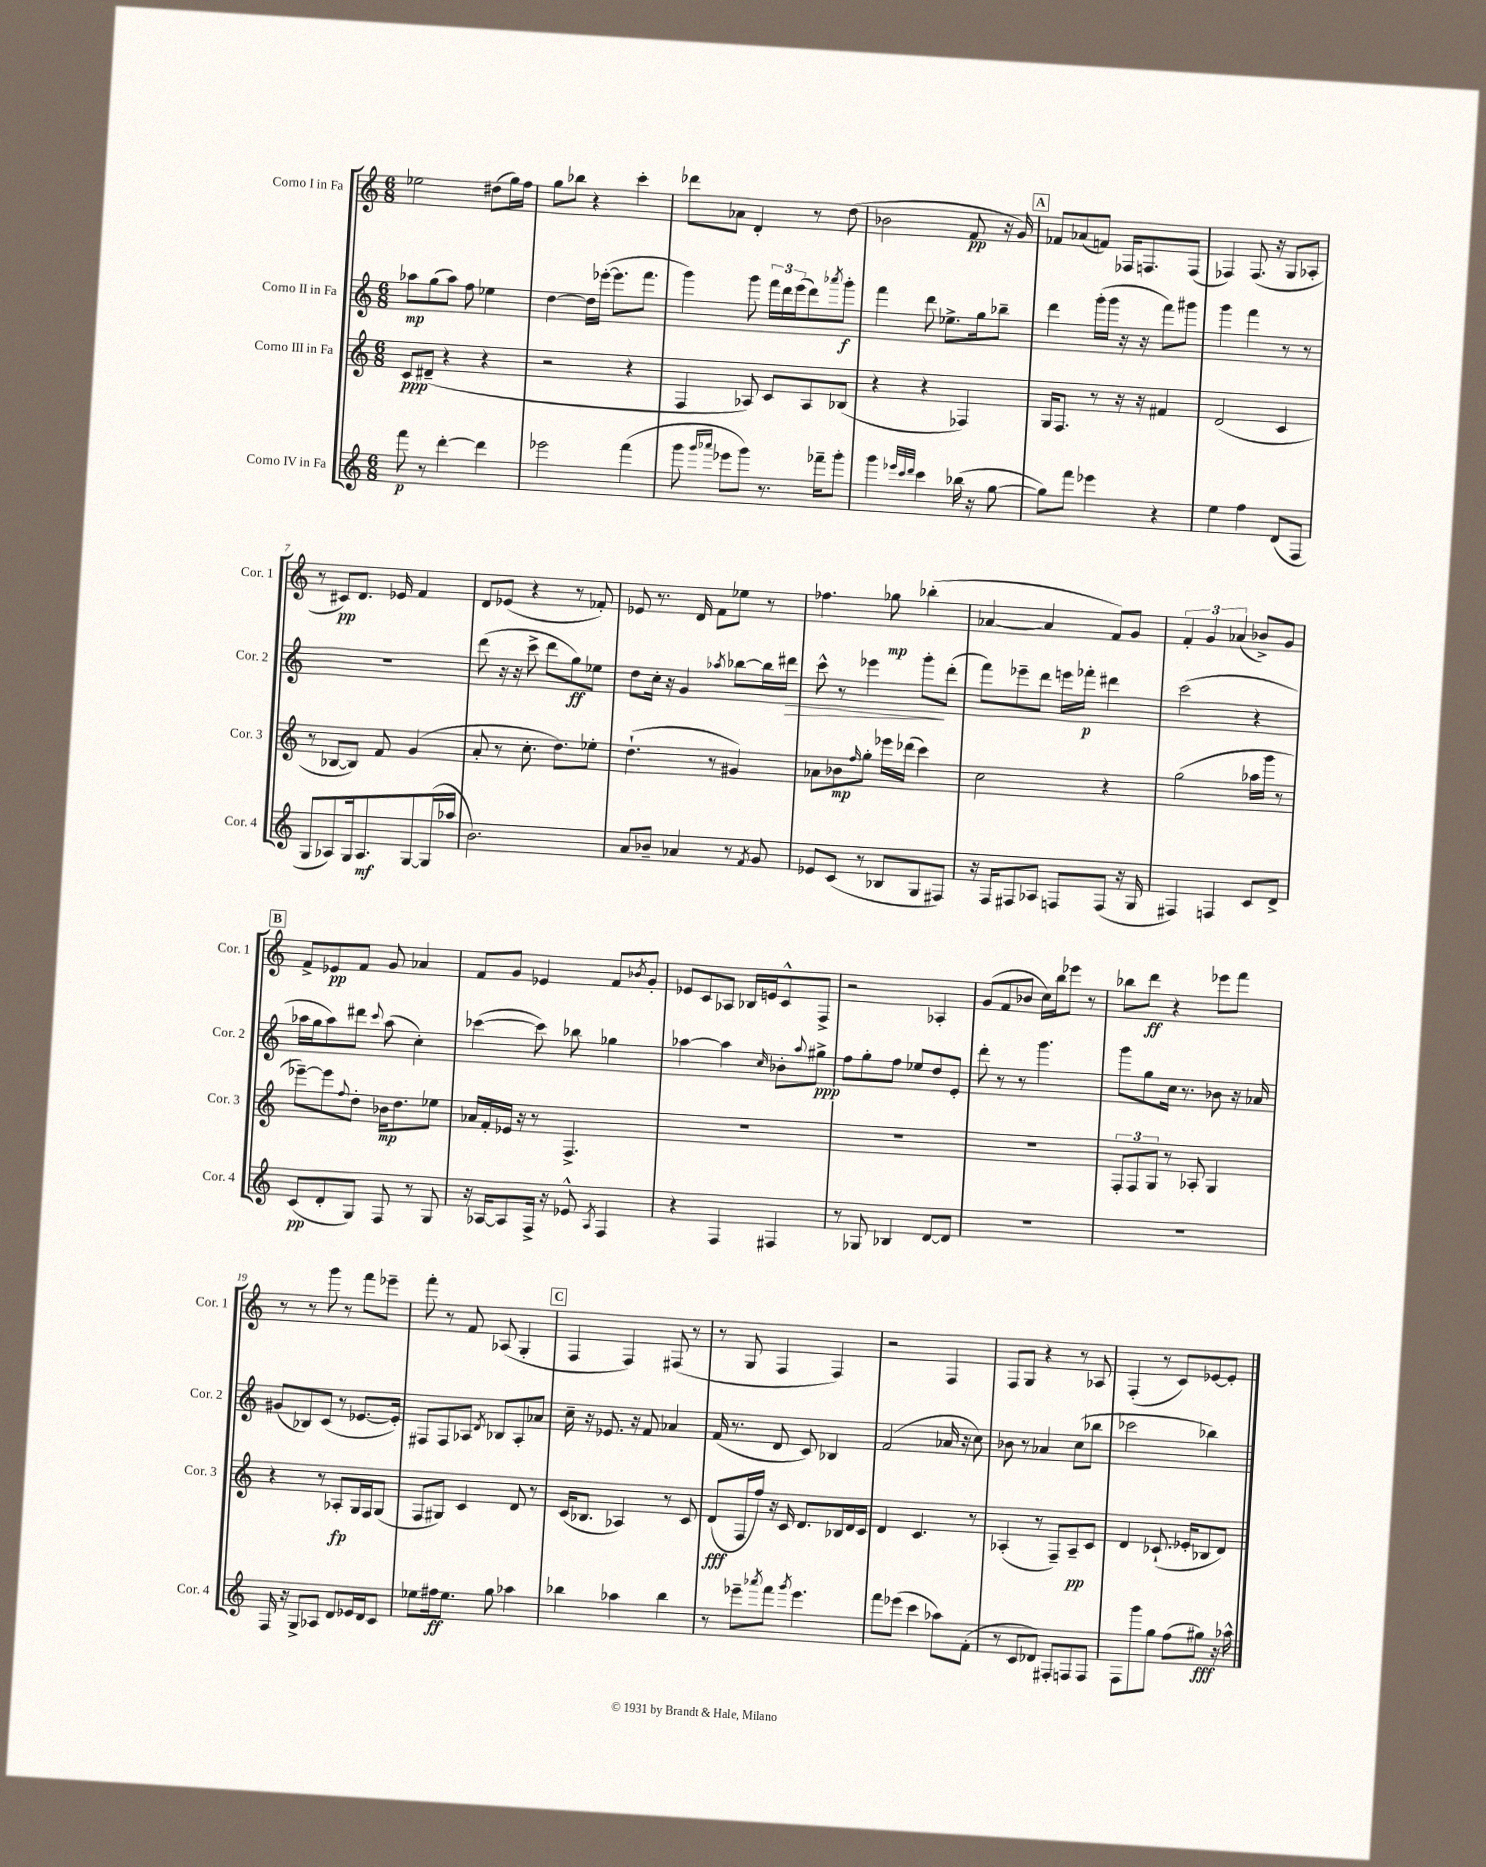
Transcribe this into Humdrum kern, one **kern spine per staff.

**kern	**kern	**kern	**kern
*staff4	*staff3	*staff2	*staff1
*clefG2	*clefG2	*clefG2	*clefG2
*k[]	*k[]	*k[]	*k[]
*M6/8	*M6/8	*M6/8	*M6/8
8fff	8c	8aa-	2ee-
8r	(8d#~	(8gg	.
[4ddd'	4r	8aa-)	.
.	.	8ff	.
4ddd]	4r	4ee-	(8dd#
.	.	.	16gg)
.	.	.	16ff
=	=	=	=
2eee-	2r	[4dd	8gg
.	.	.	8bb-
.	.	16dd]	4r
.	.	([16eee-'	.
.	.	8.eee-]	.
(4fff	4r	.	4ccc'
.	.	8.fff	.
=	=	=	=
8ggg	4F	4ggg)	8ddd-
16qqggg	.	.	.
16qqaaa-	.	.	.
8eee-	.	.	8a-
8ggg)	8A-)	8ggg	4d'
8.r	8c	24fff	.
.	.	24ddd	.
.	.	(24eee	.
.	8A-	8ddd)	8r
16fff-~	.	.	.
.	.	8qaaa-	.
8ggg'	(8B-	8ggg'	(8dd
=	=	=	=
4ggg	4r	4fff	2b-
32qqeee-	.	.	.
32qqccc	.	.	.
32qqddd	.	.	.
4ccc	4r	8ddd	.
.	.	8.ee-^	.
(16bb-	4F-)	.	8f
16r	.	16gg	.
[8gg	.	8bb-~	16r
.	.	.	16g)
=	=	=	=
8gg])	16G	4ddd	8f-
.	8.F	.	.
8fff	.	.	(8a-
4eee-	8r	(16ggg'	8f)
.	.	16ggg	.
.	16r	16r	16F-
.	16r	16r	8.F
4r	4f#	8fff)	.
.	.	8ggg#	(8F
=	=	=	=
4ee	(2d	4ggg	4F-)
4ff	.	4fff	(8.F-
.	.	.	16r
(8d	4c	8r	8G
8F	.	8r	8A-'
=	=	=	=
8G	8r	2.r	8r
8A-)	[8B-	.	8c#)
16G	8B-])	.	8.d
8.A-	.	.	.
.	8f	.	.
.	.	.	16e-
[8G	(4g	.	4f
(16G]	.	.	.
16aa-	.	.	.
=	=	=	=
2.b)	8a'	(8ddd	8d
.	8r	16r	(8e-
.	.	16r	.
.	8.cc'	8ccc^	4r
.	.	8ddd	.
.	8.dd)	.	.
.	.	8gg)	8r
.	8ee-'	8ee-	8f-')
=	=	=	=
8a	(4.dd`	8dd	8e-
8b-~	.	16cc'	8.r
.	.	16r	.
4a-	.	4g	.
.	.	.	16d
.	8r	.	8f
.	.	8qaa-	.
8r	4g#)	[8bb-	8ee-
8qf	.	.	.
8g	.	16bb-]	8r
.	.	16ddd#	.
=	=	=	=
8e-	8a-	8ccc^^	4.ff-
(8c	8b-	8r	.
.	16qqff	.	.
8r	8gg'	4eee-	.
8B-	16eee-	.	8gg-
.	(16ddd-	.	.
8G	4ccc)	8ggg'	(4bb-'
8F#)	.	(8ddd'	.
=	=	=	=
16r	2cc	8fff)	[4a-
16F	.	.	.
8F#	.	8eee-~	.
8A-	.	8ddd	4a-]
8F	.	16eee	.
.	.	16fff-'	.
(8F	4r	4ddd#	8f)
16r	.	.	8g
16G	.	.	.
=	=	=	=
4F#)	(2gg	(2ccc	6f'
.	.	.	6g
4F	.	.	.
.	.	.	(6a-
8c	16aa-	4r	8b-^)
.	16ggg	.	.
8d^	8r	.	8g
=	=	=	=
(8c	[8eee-~)	16aa-	8f^
.	.	16gg	.
8d'	8eee-]	8aa-)	8e-
.	8qqff	.	.
8G)	8dd'	8ddd#	8f
.	.	8qqccc	.
8F	16b-	(8aa-	8g
.	8.dd	.	.
8r	.	4cc')	4a-
8G	8ee-	.	.
=	=	=	=
16r	16a-	([4ccc-	8f
[16A-	16f'	.	.
8A-]	16e-	.	8g
.	16r	.	.
16F^	8r	8ccc-])	4e-
16r	.	.	.
8e-^^	4.F^	8bb-	.
8qA-	.	.	.
4F	.	4gg-	8f
.	.	.	8qb-
.	.	.	8g'
=	=	=	=
4r	2.r	[4aa-	8e-
.	.	.	8c
4F	.	4aa-]	8A-
.	.	.	16B-
.	.	.	16e
.	.	16qqcc	.
4F#	.	8b-'	8c^^
.	.	8qqaa-	.
.	.	8gg#^	8F^
=	=	=	=
8r	2.r	8ff	2r
8G-	.	8gg'	.
4B-	.	8ff	.
.	.	8ee-	.
[8d	.	8dd	4A-'
8d]	.	8e'	.
=	=	=	=
2.r	2.r	8ddd'	(8g
.	.	8r	8f
.	.	8r	8b-
.	.	4.ggg	16cc)
.	.	.	16bb
.	.	.	8eee-
.	.	.	8r
=	=	=	=
2.r	12F'	8ggg	8bb-
.	12F	.	.
.	.	8gg	8ddd
.	12G	.	.
.	8r	16cc	4r
.	.	8.r	.
.	8A-'	.	.
.	4G	8b-	8eee-
.	.	16r	8fff
.	.	16a-	.
=	=	=	=
16F	4r	(8g#	8r
16r	.	.	.
8G^	.	8B-)	8r
8A-	8r	(8c	8ggg
8d	8A-'	8r	8r
16e-	16G	[8.e-	8fff
16d	16F	.	.
8c	(8G	.	8eee-~
.	.	16e-'])	.
=	=	=	=
8ee-	8F	8F#	8fff'
16ff#	8G#)	8F#	8r
8.ee-	.	.	.
.	4c	8A-	8f
.	.	8qd	.
8gg	.	8B-	(8A-
4aa-	8d	8A-'	4G'
.	8r	8a-	.
=	=	=	=
4bb-	(16c	16cc~	4F
.	8.B-	16r	.
.	.	8.e-	.
4aa-	4A-)	.	4F)
.	.	16r	.
.	.	8f	.
4bb-	8r	4a-	(8F#
.	8c	.	8r
=	=	=	=
8r	(8d	(16f	8r
.	.	8.r	.
8eee-~	16F	.	8G
.	16ff)	.	.
8qaaa-	.	.	.
8fff	16r	8d	4F
.	16c	.	.
8qggg	.	.	.
4.eee-	8.d	8c)	.
.	.	4B-	4F)
.	16B-	.	.
.	16d	.	.
.	16c	.	.
=	=	=	=
8fff	4d	(2f	2r
(8eee-	.	.	.
4ccc	4.c	.	.
8aa-)	.	16a-	4F
.	.	16r	.
(8f'	8r	8cc)	.
=	=	=	=
8r	(4A-'	8b-	8F
8c	.	8r	8G
8d-)	8r	4a-	4r
8F#'	8F~)	.	.
8F	8A-~	(8cc	8r
8F	8c	8bb-	8A-
=	=	=	=
8F	4d	2ccc-	(4F'
8ggg	.	.	.
8gg	(8.c-`	.	8r
(8ff	.	.	8c)
.	16e-'	.	.
8gg#)	8B-	4bb-)	[8e-
16r	8d)	.	8e-']
16aa-^^	.	.	.
==	==	==	==
*-	*-	*-	*-
